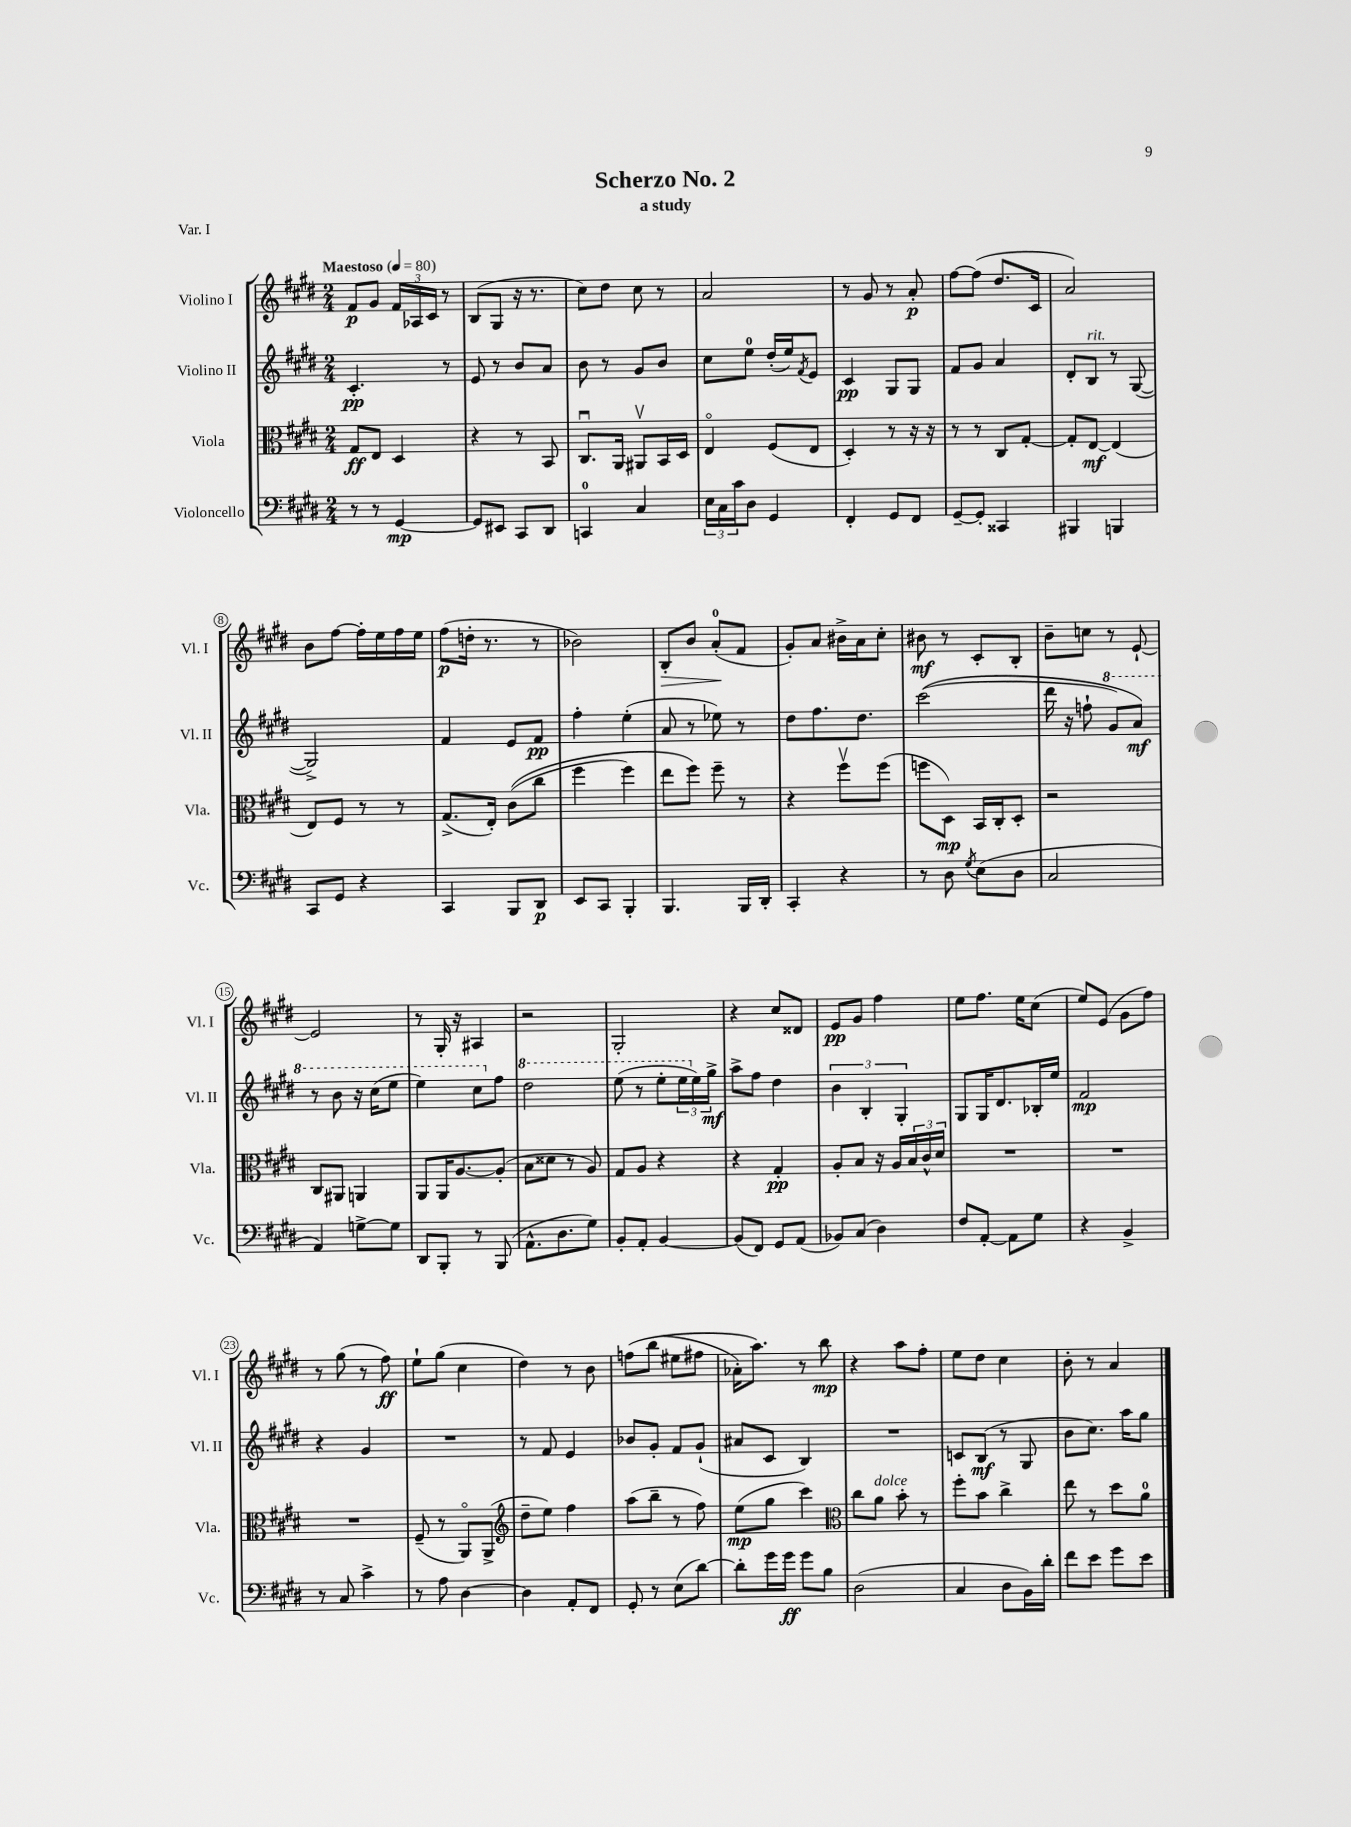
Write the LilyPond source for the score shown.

\header { title = "Scherzo No. 2" subtitle = "a study" piece = "Var. I" }
<<
\new StaffGroup <<
\new Staff = "s0" \with { instrumentName = "Violino I" shortInstrumentName = "Vl. I" } {
    \clef treble \key e \major \numericTimeSignature \time 2/4 \tempo "Maestoso" 4 = 80
    fis'8\p gis'8 \tuplet 3/2 { fis'16 aes16 cis'16 } r8 |
    b8( gis8 r16 r8. |
    cis''8) dis''8 cis''8 r8 |
    a'2 |
    r8 gis'8 r8 a'8-.\p |
    fis''8~ fis''8( dis''8. cis'16 |
    a'2) |
    b'8 fis''8~ fis''16-. e''16 fis''16 e''16 |
    fis''8\p( d''16-. r8. r8 |
    bes'2) |
    b8-.\> b'8 a'8-0-.\!( fis'8 |
    gis'8-.) a'8 bis'16-> a'16 cis''8-. |
    bis'8\mf r8 cis'8-. b8-. |
    b'8-- c''8 r8 e'8~-! |
    e'2 |
    r8 gis16-. r16 ais4 |
    r2 |
    gis2-. |
    r4 cis''8 disis'8 |
    e'8\pp gis'8 fis''4 |
    e''8 fis''8. e''16 cis''8( |
    e''8) e'8( gis'8 fis''8) |
    r8 gis''8( r8 fis''8\ff) |
    e''8-! gis''8( cis''4 |
    dis''4) r8 b'8 |
    f''8\( b''8( eis''8 fis''8 |
    aes'16-.) a''8.\) r8 b''8\mp |
    r4 a''8 fis''8-. |
    e''8 dis''8 cis''4 |
    b'8-. r8 a'4 \bar "|." |
}
\new Staff = "s1" \with { instrumentName = "Violino II" shortInstrumentName = "Vl. II" } {
    \clef treble \key e \major \numericTimeSignature \time 2/4
    cis'4.-.\pp r8 |
    e'8 r8 b'8 a'8 |
    b'8 r8 gis'8 b'8 |
    cis''8 e''8-0 dis''16-.( e''16) \acciaccatura { fis'8 } e'8 |
    cis'4\pp gis8 gis8 |
    fis'8 gis'8 a'4 |
    dis'8-. b8^\markup { \italic "rit." } r8 gis8~( |
    gis2->) |
    fis'4 e'8 fis'8\pp |
    fis''4-. e''4-.( |
    a'8 r8 ees''8) r8 |
    dis''8 fis''8. dis''8. |
    cis'''2(\( |
    dis'''16 r16 f''8-! \ottava #1 gis''8) a''8\mf\) |
    r8 b''8 r16 cis'''16( e'''8 |
    e'''4) cis'''8 \ottava #0 fis''8 |
    \ottava #1 dis'''2 |
    e'''8( r8 e'''8-. \tuplet 3/2 { e'''16 \ottava #0 e''16) gis''16->\mf } |
    a''8-> fis''8 dis''4 |
    \tuplet 3/2 { b'4 b4-. gis4-. } |
    gis8 gis16 dis'8. bes16-. e''16 |
    fis'2\mp |
    r4 gis'4 |
    R2 |
    r8 fis'8 e'4 |
    bes'8 gis'8-. fis'8 gis'8-!( |
    ais'8 cis'8 b4) |
    R2 |
    c'8 b8\mf( r8 gis8 |
    b'8 cis''8.) a''16 gis''8 \bar "|." |
}
\new Staff = "s2" \with { instrumentName = "Viola" shortInstrumentName = "Vla." } {
    \clef alto \key e \major \numericTimeSignature \time 2/4
    gis8\ff e8 dis4 |
    r4 r8 b,8 |
    cis8.\downbow a,16 ais,8\upbow b,16 dis16 |
    e4\flageolet fis8( e8 |
    dis4-.) r8 r16 r16 |
    r8 r8 cis8 gis8~-. |
    gis8-. e8~\mf e4( |
    e8) fis8 r8 r8 |
    gis8.->( e16-.) cis'8(\( cis''8 |
    fis''4 fis''4) |
    e''8 fis''8\) fis''8-- r8 |
    r4 fis''8\upbow fis''8( |
    f''8 dis8\mp) b,16 cis16-. dis8-. |
    r2 |
    cis8 ais,8 a,4 |
    a,8 a,16 a8.~ a8-.( |
    b8 disis'8 r8 a8) |
    gis8 a8 r4 |
    r4 gis4-.\pp |
    a8-. b8 r16 a16 \tuplet 3/2 { b16 cis'16-^ dis'16 } |
    R2 |
    R2 |
    R2 |
    fis8--( r8 a,8\flageolet) a,8->( |
    \clef treble dis''8-- e''8) fis''4 |
    a''8( b''8-- r8 fis''8) |
    e''8\mp( gis''8 cis'''4) |
    \clef alto cis''8 a'8^\markup { \italic "dolce" } b'8-. r8 |
    fis''8-. b'8 cis''4-> |
    e''8 r8 dis''8 a'8-0 \bar "|." |
}
\new Staff = "s3" \with { instrumentName = "Violoncello" shortInstrumentName = "Vc." } {
    \clef bass \key e \major \numericTimeSignature \time 2/4
    r8 r8 gis,4~\mp |
    gis,8 eis,8 cis,8 dis,8 |
    c,4-0 cis4 |
    \tuplet 3/2 { e16 cis16 cis'16 } dis8 gis,4 |
    fis,4-. gis,8 fis,8 |
    gis,8~-- gis,8-. cisis,4 |
    bis,,4 b,,4 |
    cis,8 gis,8 r4 |
    cis,4 b,,8 dis,8\p |
    e,8 cis,8 b,,4-. |
    b,,4. b,,16 dis,16-. |
    cis,4-. r4 |
    r8 dis8 \acciaccatura { gis8 } e8( dis8 |
    cis2 |
    a,4) g8~-> g8 |
    dis,8 b,,8-. r8 b,,8( |
    a,8.-^ dis8. gis8) |
    b,8-. a,8-. b,4~ |
    b,8( fis,8) gis,8 a,8( |
    bes,8) cis8( dis4) |
    fis8 a,8~-. a,8 gis8 |
    r4 b,4-> |
    r8 cis8 cis'4-> |
    r8 a8 dis4~ |
    dis4 a,8-. fis,8 |
    gis,8-. r8 e8( dis'8~) |
    dis'8-. gis'16 gis'16\ff gis'8 b8 |
    dis2( |
    cis4 dis8 b,16) dis'16-. |
    fis'8 e'8 gis'8 e'8 \bar "|." |
}
>>
>>
\layout { \context { \Score \override BarNumber.stencil = #(make-stencil-circler 0.1 0.3 ly:text-interface::print) } }
